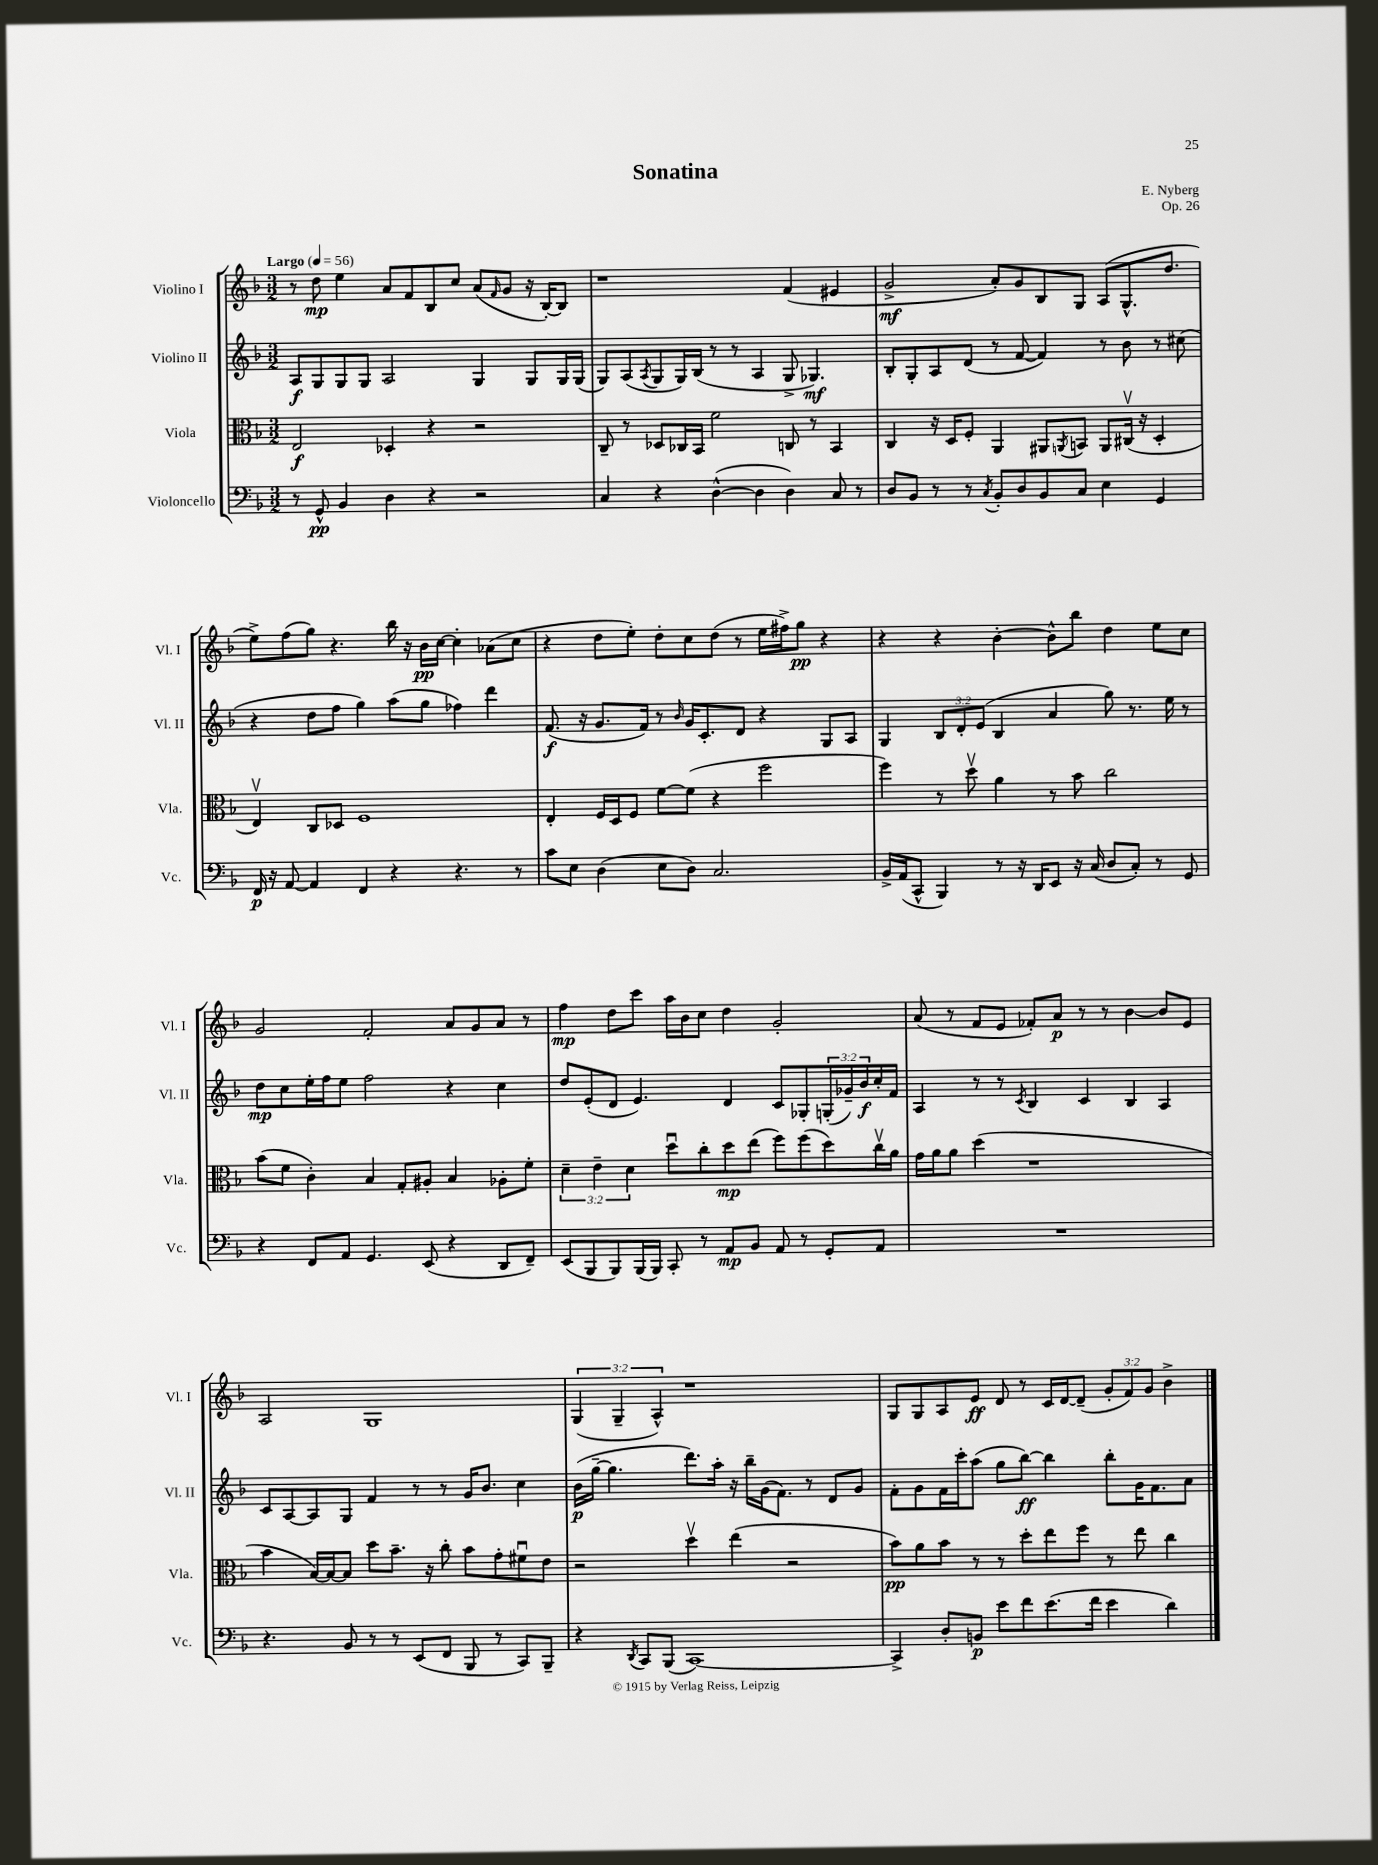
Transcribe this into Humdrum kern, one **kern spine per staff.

**kern	**kern	**kern	**kern
*staff4	*staff3	*staff2	*staff1
*clefF4	*clefC3	*clefG2	*clefG2
*k[b-]	*k[b-]	*k[b-]	*k[b-]
*M3/2	*M3/2	*M3/2	*M3/2
*MM56	*MM56	*MM56	*MM56
8r	2E	8A	8r
8GG^^	.	8G	8dd
4BB-	.	8G	4ee
.	.	8G	.
4D	4D-'	2A	8a
.	.	.	8f
4r	4r	.	8B-
.	.	.	8cc
2r	2r	4G	(8a
.	.	.	16qqf
.	.	.	8g
.	.	8G	16r
.	.	.	[16B-')
.	.	16G	8B-]
.	.	(16G	.
=	=	=	=
4C	8C~	8G)	1r
.	8r	(8A	.
.	.	8qA	.
4r	8D-	8G	.
.	16C-	16G)	.
.	16BB-	(16B-	.
([4D^^	2f	8r	.
.	.	8r	.
4D]	.	4A	.
4D)	8C	8G^	(4f
.	8r	4.G-)	.
8C	4BB-	.	4e#
8r	.	.	.
=	=	=	=
8D	4C	8B-'	2g^
8BB-	.	8G'	.
8r	16r	8A	.
.	16D	.	.
8r	8F'	(8d	.
8qC	.	.	.
8BB-'	4AA	8r	8a')
8D	.	[8f	8g
8BB-	8AA#	4f])	8B-
.	8qAA	.	.
8C	8BB	.	8G
4E	8AA	8r	(8A
.	(16C#v	8b-	8.G^^
.	16r	.	.
4GG	4D'	8r	.
.	.	.	8.dd
.	.	(8cc#	.
=	=	=	=
16FF	4Ev)	4r	8ee^)
16r	.	.	.
[8AA	.	.	(8ff
4AA]	8C	8dd	8gg)
.	8D-	8ff	4.r
4FF	1F	4gg)	.
4r	.	(8aa	16bb-
.	.	.	16r
.	.	8gg	16b-
.	.	.	[16cc
4.r	.	4ff-)	4cc']
.	.	4ddd	(8a-
8r	.	.	8cc
=	=	=	=
8c	4E'	(8.f	4r
8E	.	.	.
.	.	16r	.
(4D	16F	8.g	8dd
.	16D	.	.
.	8F	.	8ee')
.	.	16f)	.
8E	[8f	8r	8dd'
.	.	16qqb-	.
8D)	(8f]	16g	8cc
.	.	8.c'	.
2.C	4r	.	(8dd
.	.	8d	8r
.	2ff	4r	16ee
.	.	.	16ff#^)
.	.	.	8gg
.	.	8G	4r
.	.	8A	.
=	=	=	=
16BB-^	4ff)	4G	4r
(16AA	.	.	.
8CC^^	.	.	.
4BBB-)	8r	12B-	4r
.	.	12d'	.
.	8ddv	.	.
.	.	(12e	.
8r	4a	4B-	[4b-'
16r	.	.	.
16DD	.	.	.
8EE	8r	4a	8b-^^]
16r	8b-	.	8bb-
(16C	.	.	.
8D	2cc	8gg)	4dd
8C')	.	8.r	.
8r	.	.	8ee
.	.	16ee	.
8GG	.	8r	8cc
=	=	=	=
4r	(8b-	8dd	2g
.	8f	8cc	.
8FF	4c')	16ee'	.
.	.	16ff	.
8AA	.	8ee	.
4.GG	4B-	2ff	2f'
.	8G'	.	.
(8EE	8A#'	.	.
4r	4B-	4r	8a
.	.	.	8g
8DD	8A-'	4cc	8a
8FF~)	8f'	.	8r
=	=	=	=
(8EE	6d~	8dd	4ff
8BBB-	.	(8e'	.
.	6e~	.	.
8BBB-)	.	8d	8dd
.	6d	.	.
(16BBB-	.	4.e)	8ccc
16BBB-)	.	.	.
8CC'	8ddu	.	16aa
.	.	.	16b-
8r	8cc'	.	8cc
8AA	8dd	4d	4dd
8BB-	(8ee	.	.
8AA	8ff)	8c	2g'
8r	(8ff	8G-'	.
8GG'	8dd)	(24G'	.
.	.	24g-~)	.
.	.	24b-	.
8AA	16ccv	16cc'	.
.	16a	16f	.
=	=	=	=
1.r	16g	4A	(8a
.	16a	.	.
.	8a	.	8r
.	(4dd	8r	8f
.	.	8r	8e
.	.	8qc	.
.	1r	4B-	8f-')
.	.	.	8a
.	.	4c	8r
.	.	.	8r
.	.	4B-	[4b-
.	.	4A	8b-]
.	.	.	8e
=	=	=	=
4.r	4b-	8c	2A
.	.	[8A	.
.	[16B-)	8A]	.
.	16B-_	.	.
8BB-	8B-]	8G	.
8r	8dd	4f	1G
8r	8.b-~	.	.
(8EE	.	8r	.
.	16r	.	.
8FF	8cc'	8r	.
8BBB-	8b-	16g	.
.	.	8.b-	.
8r	8g'	.	.
8CC)	8f#u	4cc	.
8BBB-~	8e	.	.
=	=	=	=
4r	2r	(16b-	(6G
.	.	[16gg~	.
.	.	4.gg]	.
.	.	.	6G~
8qDD	.	.	.
8CC	.	.	.
.	.	.	6A^^)
(8BBB-	.	.	.
[1CC)	4ddv	8.ddd)	1r
.	.	16aa'	.
.	(4ee	16r	.
.	.	16bb-~	.
.	.	(16g	.
.	.	8.f)	.
.	2r	.	.
.	.	8r	.
.	.	8d	.
.	.	8g	.
=	=	=	=
4CC^]	8b-)	8f'	8G
.	8a	8g	8G
8D'	8b-	16f	8A
.	.	16ccc'	.
8BB	8r	(8aa	8e
8e	8r	8gg	8d
8f	8dd'	[8bb-)	8r
(8.e	8ee	4bb-]	16c
.	.	.	[16d
.	8ff	.	(8d~]
16f	.	.	.
4e	8r	8bb-'	12g'
.	.	.	12f)
.	8ee	16g	.
.	.	.	12g
.	.	8.f	.
4d)	4cc	.	4b-^
.	.	8a	.
==	==	==	==
*-	*-	*-	*-
